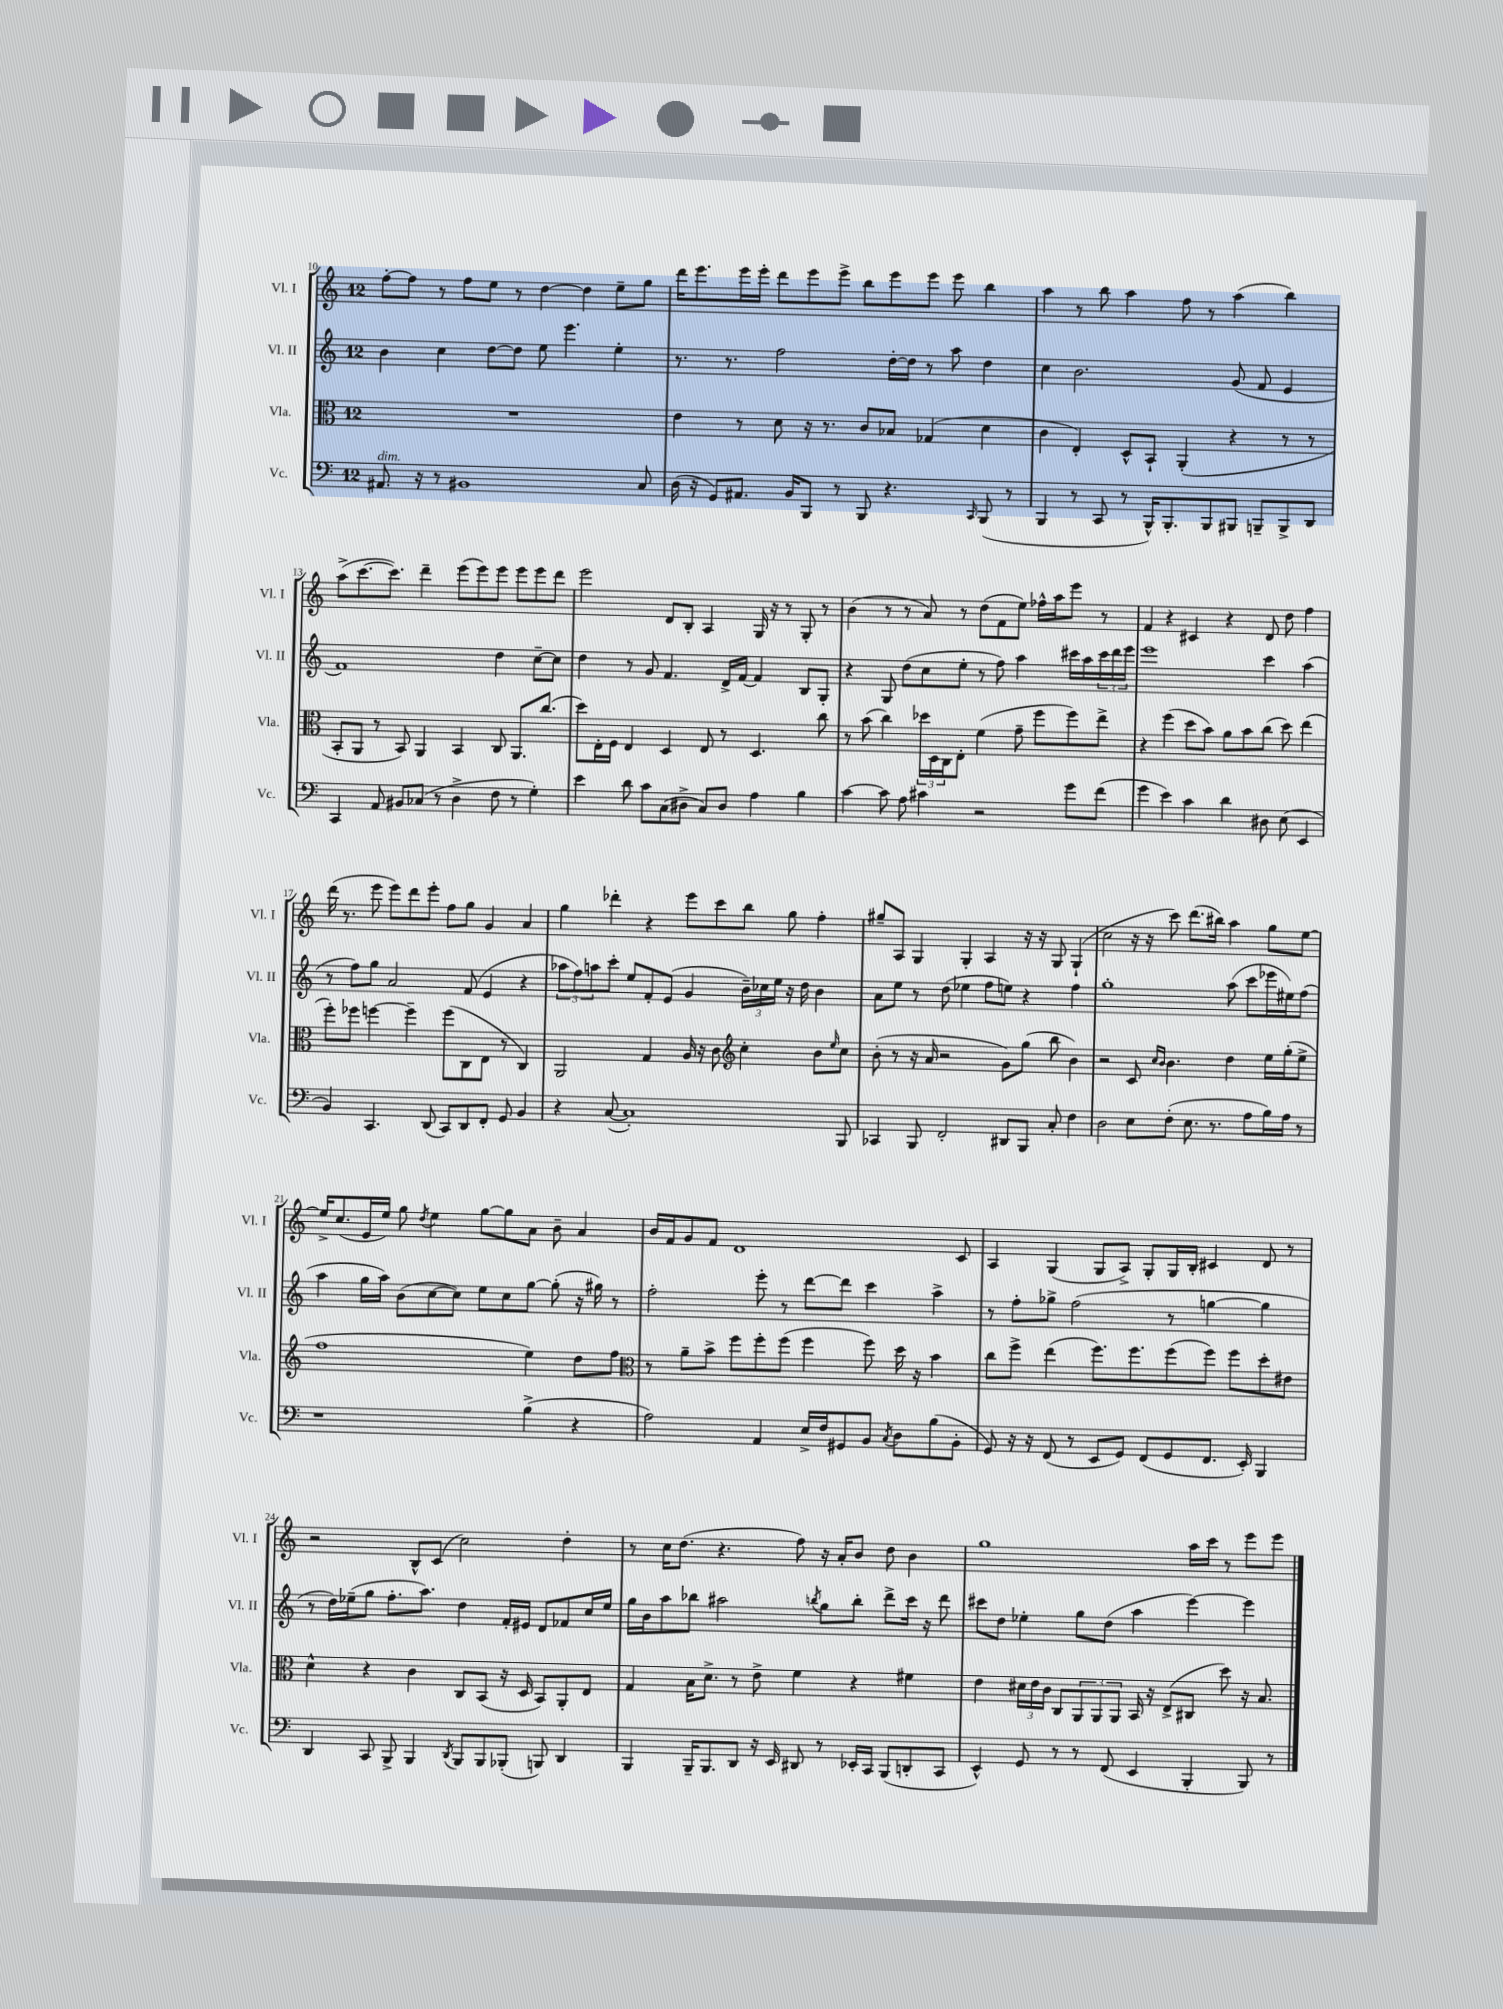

**kern	**kern	**kern	**kern
*part4	*part3	*part2	*part1
*staff4	*staff3	*staff2	*staff1
*I"Vc.	*I"Vla.	*I"Vl. II	*I"Vl. I
*I'Vc.	*I'Vla.	*I'Vl. II	*I'Vl. I
*clefF4	*clefC3	*clefG2	*clefG2
*k[]	*k[]	*k[]	*k[]
*M12/8	*M12/8	*M12/8	*M12/8
=10	=10	=10	=10
!LO:TX:a:i:t=dim.	!	!	!
8.AA#X/	1.r	4b\	[8ff'\L
.	.	.	8ff\J]
16r	.	.	.
8r	.	4cc\	8r
1BB#X	.	.	8ff\L
.	.	[8dd\L	8ee\J
.	.	8dd\J]	8r
.	.	8ee\	[4dd\
.	.	4.eee\	.
.	.	.	4dd\]
.	.	4ee'\	8ee~\L
8C/	.	.	8gg\J
=11	=11	=11	=11
(16D\	4e\	8.r	16ddd\KL
16r	.	.	8.eee\
8GG/L)	.	.	.
.	.	8.r	.
8.AA#X/J	8r	.	16eee\L
.	.	.	16eee'\JJ
.	8d\	2ff\	8ddd\L
16BB/KL	.	.	.
8BBB/J	16r	.	8eee\
.	8.r	.	.
8r	.	.	8eee^\J
8BBB/	8c/L	.	8bb\L
4.r	8B-X/J	[16dd'\LL	8eee\
.	.	16dd\JJ]	.
.	(4G-X/	8r	8eee\J
.	.	8aa\	8eee\
16qqCC/	.	.	.
(8BBB/	4d\	4dd\	4bb\
8r	.	.	.
=12	=12	=12	=12
4BBB/	4c\	4cc\	4aa\
8r	4E'/)	2.b\	8r
8CC/	.	.	8bb\
8r	8D^^/L	.	4aa\
16BBB^^/KL)	8BB`/J	.	.
8.BBB'/	.	.	.
.	(4AA'/	.	8ff\
8BBB/	.	.	8r
8BBB#X/J	4r	(8g/	(4aa\
8BBBn~/L	.	8f/	.
8BBB^/	8r	4e/	4bb\)
8DD/J	8r	.	.
!!LO:LB:g=z
=13	=13	=13	=13
4CC/	8BB'/L	1f)	(8aa^\L
.	8AA/J	.	[8.ccc\
8AA/	8r	.	.
.	.	.	8.ccc\J])
8BB#X/L	8BB/)	.	.
(8C-X/J	4AA/	.	4ddd~\
8r	.	.	.
4D^\	4BB/	.	(8eee\L
.	.	.	8eee\)
8F\	8C/	4dd\	8eee\J
8r	8.AA/L	.	8eee\L
4G'\)	.	[8cc~\L	8eee\
.	(8.cc/J	.	.
.	.	8cc\J]	8ddd\J
=14	=14	=14	=14
4e\	8dd\L)	4dd\	2eee\
.	16E'\L	.	.
.	16F\JJ	.	.
8d\	4E/	8r	.
8c\L	.	8g/	.
(8C\	4D/	4.f/	8d/L
8D#X^\J	.	.	8B'/J
8C/L)	8E/	.	4A/
8D#/J	8r	16d^/LL	.
.	.	[16f/JJ	.
4A\	4.D/	4f/]	16G/
.	.	.	16r
.	.	.	8r
4B\	.	8B/L	8G'/
.	8cc\	8G'/J	8r
=15	=15	=15	=15
[4c\	8r	4r	(4b\
.	(8b\	.	.
8c\]	4cc\)	8G/	8r
8A\	.	(8dd\L	8r
4c#X\	24dd-X\LL	8cc\	8a/)
.	24D\	.	.
.	24C\J	.	.
.	8E'\J	8ee'\J	8r
2r	(4f\	8r	(8dd\L
.	.	8ff\)	8f\
.	8g~\	4aa\	8ee\J)
.	8ff\L	.	16ff-X^^\LL
.	.	.	16aa\J
8g\L	8ff\)	16ccc#X\LL	8eee\J
.	.	16aa\	.
(8f\J	8ee^\J	24ccc#\	8r
.	.	24ddd\	.
.	.	24eee\JJ	.
=16	=16	=16	=16
4g\	4r	1eee	4f/
4e\)	(4ff\	.	4r
4c\	8dd\L	.	4c#X/
.	8b\J)	.	.
4d\	8a\L	.	4r
.	8b\	.	.
8D#X\	(8cc\J	4ccc\	8d/
(8E\	8dd\)	.	8dd\
4EE/	(4ee\	(4aa\	4ff\
!!LO:LB:g=z
=17	=17	=17	=17
4BB/)	8ff'\L)	8r	(16ddd\
.	.	.	8.r
.	8ff-X\J	8ff\L)	.
4.CC/	[4ffn\	8gg\J	8eee\
.	.	2a/	8eee\L)
.	4ff~\]	.	8ddd\
(8DD/	.	.	8eee'\J
8CC/L)	(8ff\L	.	8ff\L
8DD/	8C\	(8f/	8gg\J
8FF'/J	8E\J	4e/	4g/
8GG/	8r	.	.
4BB/	4C/)	4r	4a/
=18	=18	=18	=18
4r	2AA/	12aa-X\L	4gg\
.	.	12ff\)	.
.	.	12aan\	.
([8C/	.	8ccc'\J	4ddd-X'\
1C'])	.	8ee/L	.
.	4G/	8f'/	4r
.	.	(8e/J	.
.	16A/	4g/	8eee\L
.	16r	.	.
.	8c\	.	8ccc\
*	*clefG2	*	*
.	4cc'\	24b~\LL)	8bb\J
.	.	24cc-X\	.
.	.	24ee\JJ	.
.	.	16r	8gg\
.	.	16dd\	.
.	8b\L	4b\	4ff'\
.	16qqee/	.	.
8BBB/	8cc\J	.	.
=19	=19	=19	=19
4CC-X/	(8b'\	8a\L	8gg#X~/L
.	8r	8ee\J	8A/J
8BBB/	16r	8r	4G/
.	16a/	.	.
2FF'/	2r	(8dd\	.
.	.	4ee-X\	4G'/
.	.	8ff\L	4A/
8DD#X/L	8g\L)	8een\J)	.
8BBB/J	(8gg\J	4r	16r
.	.	.	16r
8C'/	8bb\	.	8G/
4F\	4b\)	4ff\	(4G`/
=20	=20	=20	=20
2D\	2r	1gg'	2cc\
8E\L	8c/	.	16r
.	.	.	16r
.	16qqcc/LL	.	.
.	16qqb/JJ	.	.
(8F'\J	4.b\	.	8ccc\)
8.E\	.	.	(8.ddd\L
8.r	.	.	16bb#X\Jk)
.	4dd\	(8aa\	4aa\
8A\L	.	8ccc\L	.
16B\L)	16ee\LL	16eee-X\L	8gg\L
16A\JJ	(16gg'\J	16ee#X\J)	.
8r	8ee^\J	(8ff\J	[8ee\J
!!LO:LB:g=z
=21	=21	=21	=21
1r	1ff	4aa\	16ee^/KL]
.	.	.	(8.cc/
.	.	16gg\LL	16e/L
.	.	16aa\JJ)	16ee/JJ)
.	.	(8b\L	8gg\
.	.	.	8qdd/
.	.	[8cc\	4ee\
.	.	8cc\J])	.
.	.	8ee\L	[8gg\L
.	.	8cc\	8gg\]
(4B^\	4ee\)	[8gg\J	8a\J
.	.	(8gg'\]	8b~\
4r	8dd\L	16r	4a/
.	.	16gg#X\)	.
.	8ff\J	8r	.
=22	=22	=22	=22
*	*clefC3	*	*
2A\)	8r	2ff'\	16b/LL
.	.	.	16f/J
.	8a~\L	.	8g/
.	8b^\J	.	8f/J
.	8ff\L	.	1d
4AA/	8ff'\	8eee'\	.
.	(8ff\J	8r	.
16E^/LL	4ff\	[8ddd\L	.
16F/J	.	.	.
8GG#X/	.	8ddd\J]	.
8BB/J	8ff\)	4ccc\	.
8qC/	.	.	.
8D\L	16dd\	.	.
.	16r	.	.
(8B\	4b\	4aa^\	.
8BB'\J	.	.	8c/
=23	=23	=23	=23
8GG/)	8cc\L	8r	4A/
16r	8ff^\J	8ff'\L	.
16r	.	.	.
(8FF/	(4ee\	8gg-X^\J	(4G/
8r	.	(2ff\	.
8EE/L	8.ff\L)	.	8G/L
8GG/J)	.	.	8A^/J)
.	8.ff\	.	.
(8FF/L	.	.	8G'/L
8GG/	(8ff\	8r	16G/L
.	.	.	16B'/JJ
8.FF/J	8ff\J)	[4ggn\	4c#X/
.	8ff\L	.	.
16EE'/)	.	.	.
4BBB/	8dd'\	4gg\]	8d/
.	8e#X\J	.	8r
!!LO:LB:g=z
=24	=24	=24	=24
4DD/	4d^^\	8r	2r
.	.	16dd\LL)	.
.	.	(16ee-X~\J	.
8CC/	4r	8gg\J	.
8BBB^/	.	8.ff'\L	.
4BBB/	4c\	.	8B^^/L
.	.	8.aa\J)	.
.	.	.	(8c/J
8qDD/	.	.	.
8BBB/L	8C/L	4dd\	2cc\)
8BBB/	(8BB/J	.	.
(8BBB-X'/J	16r	16f'/LL	.
.	16D/	16e#X/JJ	.
8BBBn/)	8BB/L)	8d/L	.
4DD/	8AA'/	8f-X/	4dd'\
.	8E/J	16cc/L	.
.	.	16ee-/JJ	.
=25	=25	=25	=25
4BBB/	4G/	16gg\LL	8r
.	.	16b\J	.
.	.	8aa\	16cc\KL
.	.	.	(8.dd\J
16BBB~/KL	16B\KL	8bb-X\J	.
8.BBB/	8.d^\J	.	.
.	.	2aa#X\	4.r
8DD/J	8r	.	.
16r	8e^\	.	.
16EE/	.	.	.
8DD#X/	4f\	.	8ff\)
.	.	8qbbn/	.
8r	.	8gg\L	16r
.	.	.	16a'/KL
16EE-X'/LL	4r	8bb'\J	8b/J
16CC/JJ	.	.	.
(8BBB/L	.	8ddd^\L	8dd\
8DDn'/	4f#X\	16ccc\Jk	4b\
.	.	16r	.
8CC/J	.	8ddd\	.
=26	=26	=26	=26
4EE^^/)	4e\	8ccc#X\L	1gg
.	.	8dd\J	.
8GG/	24d#X\LL	4ee-X'\	.
.	24e\	.	.
.	24c\JJ	.	.
8r	8C/L	.	.
8r	12AA/	8gg\L	.
.	12AA/	.	.
(8FF/	.	(8dd\J	.
.	12AA/J	.	.
4EE/	16BB/	4aa\	.
.	16r	.	.
.	(8E^/L	.	.
4BBB'/	8C#X/J	[4eee\)	16aa\LL
.	.	.	16ccc\JJ
.	8dd\)	.	8r
8BBB/)	16r	4eee\]	8eee\L
.	8.B/	.	.
8r	.	.	8eee\J
==	==	==	==
*-	*-	*-	*-
